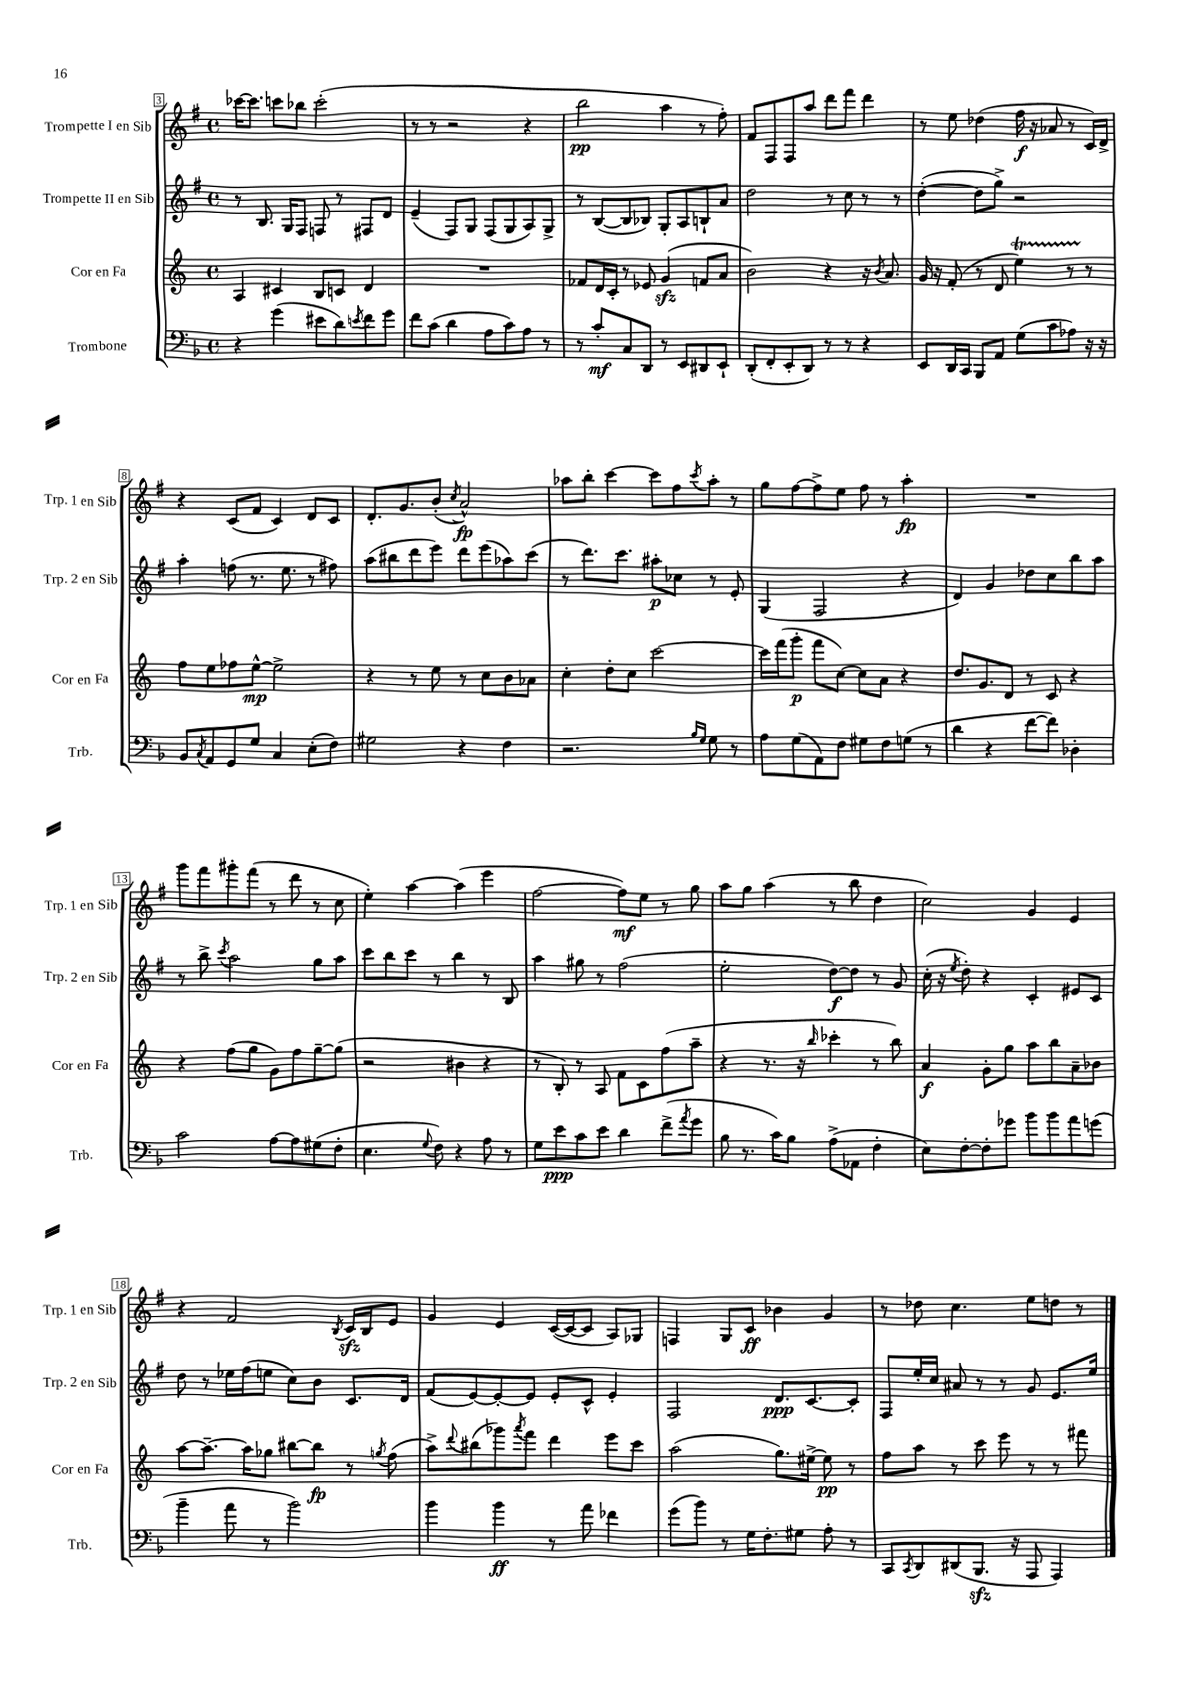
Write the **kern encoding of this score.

**kern	**kern	**kern	**kern
*staff4	*staff3	*staff2	*staff1
*clefF4	*clefG2	*clefG2	*clefG2
*k[b-]	*k[]	*k[f#]	*k[f#]
*M4/4	*M4/4	*M4/4	*M4/4
*met(c)	*met(c)	*met(c)	*met(c)
4r	4A/	8r	[16ccc-\LK
.	.	.	8.ccc-\]J
.	.	8.B/	.
(4g\	4c#/	.	8ccc\L
.	.	16G/LK	.
.	.	8F#/J	8bb-\J
8e#\L	8B/L	8F/	(2ccc'\
8d\)	8c/J	8r	.
8qe/	.	.	.
8f\	4d/	8F#/L	.
8g\J	.	8d/J	.
=	=	=	=
8f\L	1r	(4e~/	8r
(8c\J	.	.	8r
4d\	.	8F#/L)	2r
.	.	8G/J	.
8A\L	.	(8F#/L	.
8c\)	.	8G/	.
8A\J	.	8A/)	4r
8r	.	8G^/J	.
=	=	=	=
8r	8f-/L	8r	2bb\
8c'/L	16d/L	([8B/L	.
.	16c'/JJ	.	.
8C/	8r	8B/]	.
8DD/J	8e-/	8B-/J)	.
8r	(4g/	8G'/L	4aa\
8EE/L	.	8A/	.
8DD#/	8f/L	8B`/	8r
8EE`/J	8a/J	8a/J	8ff#'\)
=	=	=	=
(8DD'/L	2b\)	2dd\	8f#/L
8FF'/	.	.	8F#/
8EE'/	.	.	8F#/
8DD/J)	.	.	8aa/J
8r	4r	8r	8ddd\L
8r	.	8cc\	8fff#\J
4r	16r	8r	4ddd\
.	8qb/	.	.
.	8.a/	.	.
.	.	8r	.
=	=	=	=
8EE/L	16g/	([4dd'\	8r
.	16r	.	.
16DD/L	(8f'/	.	8ee\
16CC/JJ	.	.	.
8BBB-/L	8r	8dd\]L	(4dd-\
8AA/J	8d/	8gg^\J)	.
(8G\L	4ee\)	2r	16ff#\
.	.	.	16r
8c\	.	.	8a-/
8A-\J)	8r	.	8r
16r	8r	.	16c/LL)
16r	.	.	16d^/JJ
=	=	=	=
8BB-/L	8ff\L	4aa'\	4r
8qC/	.	.	.
8AA/	8ee\	.	.
8GG/	8ff-\	(8ff\	(8c/L
8G/J	[8ee^^\J	8.r	8f#/J
4C/	2ee^\]	.	4c/)
.	.	8.ee\	.
(8E'\L	.	8r	8d/L
8F\J)	.	8ff#\)	8c/J
=	=	=	=
2G#\	4r	(8aa\L	8.d'/L
.	.	8bb#\	.
.	.	.	8.g/
.	8r	8ddd\	.
.	8ee\	8eee\J)	(8b'/J
.	.	.	8qcc/
4r	8r	8ddd\L	2a^^/)
.	8cc\L	(8eee\	.
4F\	8b\	8aa-\)	.
.	8a-\J	(8ccc\J	.
=	=	=	=
2.r	4cc'\	8r	8aa-\L
.	.	8.ddd\L)	8bb'\J
.	8dd'\L	.	[4ccc\
.	.	8.ccc\J	.
.	8cc\J	.	.
.	[2ccc\	8aa#'\L	8ccc\]L
.	.	8cc-\J	8ff#\
16qqB-/LL	.	.	.
16qqG/JJ	.	.	8qccc/
8G\	.	8r	8aa-'\J
8r	.	8e'/	8r
=	=	=	=
8A\L	16ccc\]LL	(4G/	8gg\L
.	(16fff\J	.	.
(8G\	8ggg'\J	.	[8ff#\
8AA\)	8fff\L	2F#/	8ff#^\]
8F\J	[8cc\J)	.	8ee\J
8G#\L	8cc\]L	.	8ff#\
8F\	8a\J	.	8r
(8G\J	4r	4r	4aa'\
8r	.	.	.
=	=	=	=
4d\	8.dd/L	4d/)	1r
.	8.g/	.	.
4r	.	4g/	.
.	8d/J	.	.
[8f\L	8r	8dd-\L	.
8f\]J)	8c/	8cc\	.
4D-'\	4r	8bb\	.
.	.	8aa\J	.
=	=	=	=
2c\	4r	8r	8ggg\L
.	.	8bb^\	8fff#\
.	.	8qccc/	.
.	(8ff\L	2aa\	8ggg#'\
.	8gg\J	.	(8fff#\J
[8A\L	8g\L)	.	8r
8A\]	8ff\	.	8ddd\
(8G#\	[8gg~\	8gg\L	8r
8F'\J	(8gg\]J	8aa\J	8cc\
=	=	=	=
4.E\	2r	8ccc\L	4ee'\)
.	.	8bb\	.
.	.	8ccc\J	[4aa\
8qqG/	.	.	.
8F\)	.	8r	.
4r	4b#\	4bb\	(4aa\]
8A\	4r	8r	4eee\
8r	.	8B/	.
=	=	=	=
8G\L	8r	4aa\	[2ff#\
8e\	8B'/)	.	.
8c\	8r	8gg#\	.
8e\J	8A/	8r	.
4d\	8f\L	(2ff#\	8ff#\]L)
.	8c\	.	8ee\J
(8f^\L	(8ff\	.	8r
8qa/	.	.	.
8g\J	8aa~\J	.	8gg\
=	=	=	=
8B-\	4r	2ee'\	8aa\L
8.r	.	.	8gg\J
.	8.r	.	(4aa\
16c\LK)	.	.	.
8B-\J	.	.	.
.	16r	.	.
.	16qqbb/	.	.
(8A^\L	4ccc-'\	[8dd\L)	8r
8AA-\J	.	8dd\]J	8bb\
4F'\	8r	8r	4dd\
.	8bb\)	8g/	.
=	=	=	=
8E\L)	4a/	(16cc'\	2cc\)
.	.	16r	.
.	.	8qee/	.
[8F'\	.	8dd'\)	.
8F'\]	8g'\L	4r	.
8g-\J	8gg\J	.	.
8b-\L	8aa\L	4c'/	4g/
8b-\	8bb\	.	.
8a\	8a~\	8e#/L	4e/
(8g\J	8b-\J	8c/J	.
=	=	=	=
4b-~\	[8aa\L	8dd\	4r
.	8.aa~\_J	8r	.
8a\	.	16ee-\LL	2f#/
.	16aa\]LK	(16ff#\J	.
8r	8gg-\J	8ee\J	.
2b-\)	[8bb#\L	8cc\L)	.
.	8bb#\]J	8b\J	.
.	.	.	8qB/
.	8r	8.c/L	16c/LL
.	.	.	16B/J
.	8qgg/	.	.
.	(8ff\	.	8e/J
.	.	16d/Jk	.
=	=	=	=
4b-\	8aa^\L)	(8f#/L	4g/
.	8qqddd/	.	.
.	(8bb#\	[8e/)	.
4b-\	8ggg-\)	8e'/_	4e/
.	8qaaa/	.	.
.	8fff\J	8e/]J	.
8r	4ddd\	8e'/L	([16c/LL
.	.	.	16c/_J
8a\	.	8c^^/J	8c/]J
4f-\	8eee\L	4e'/	8A/L)
.	8ccc\J	.	8G-/J
=	=	=	=
(8g\L	(2aa\	2F#/	4F/
8b-\J)	.	.	.
8r	.	.	8G/L
16G\LK	.	.	8c/J
8.F'\	.	.	.
.	8.gg\L)	8.d/L	4b-\
8G#\J	.	.	.
.	[16ee#^\Jk	[8.c/	.
8A'\	8ee#\]	.	4g/
8r	8r	8c'/]J	.
=	=	=	=
8CC/L	8ff\L	8F#/L	8r
8qCC/	.	.	.
8DD/	8aa\J	16ee'/L	8dd-\
.	.	16cc/JJ	.
(8DD#/	8r	8a#/	4.cc\
8.BBB-/J	8ccc\	8r	.
.	8eee\	8r	.
16r	.	.	.
8AAA/	8r	8g/	8ee\L
4AAA/)	8r	8.e/L	8dd\J
.	8fff#\	.	8r
.	.	16ee/Jk	.
==	==	==	==
*-	*-	*-	*-
